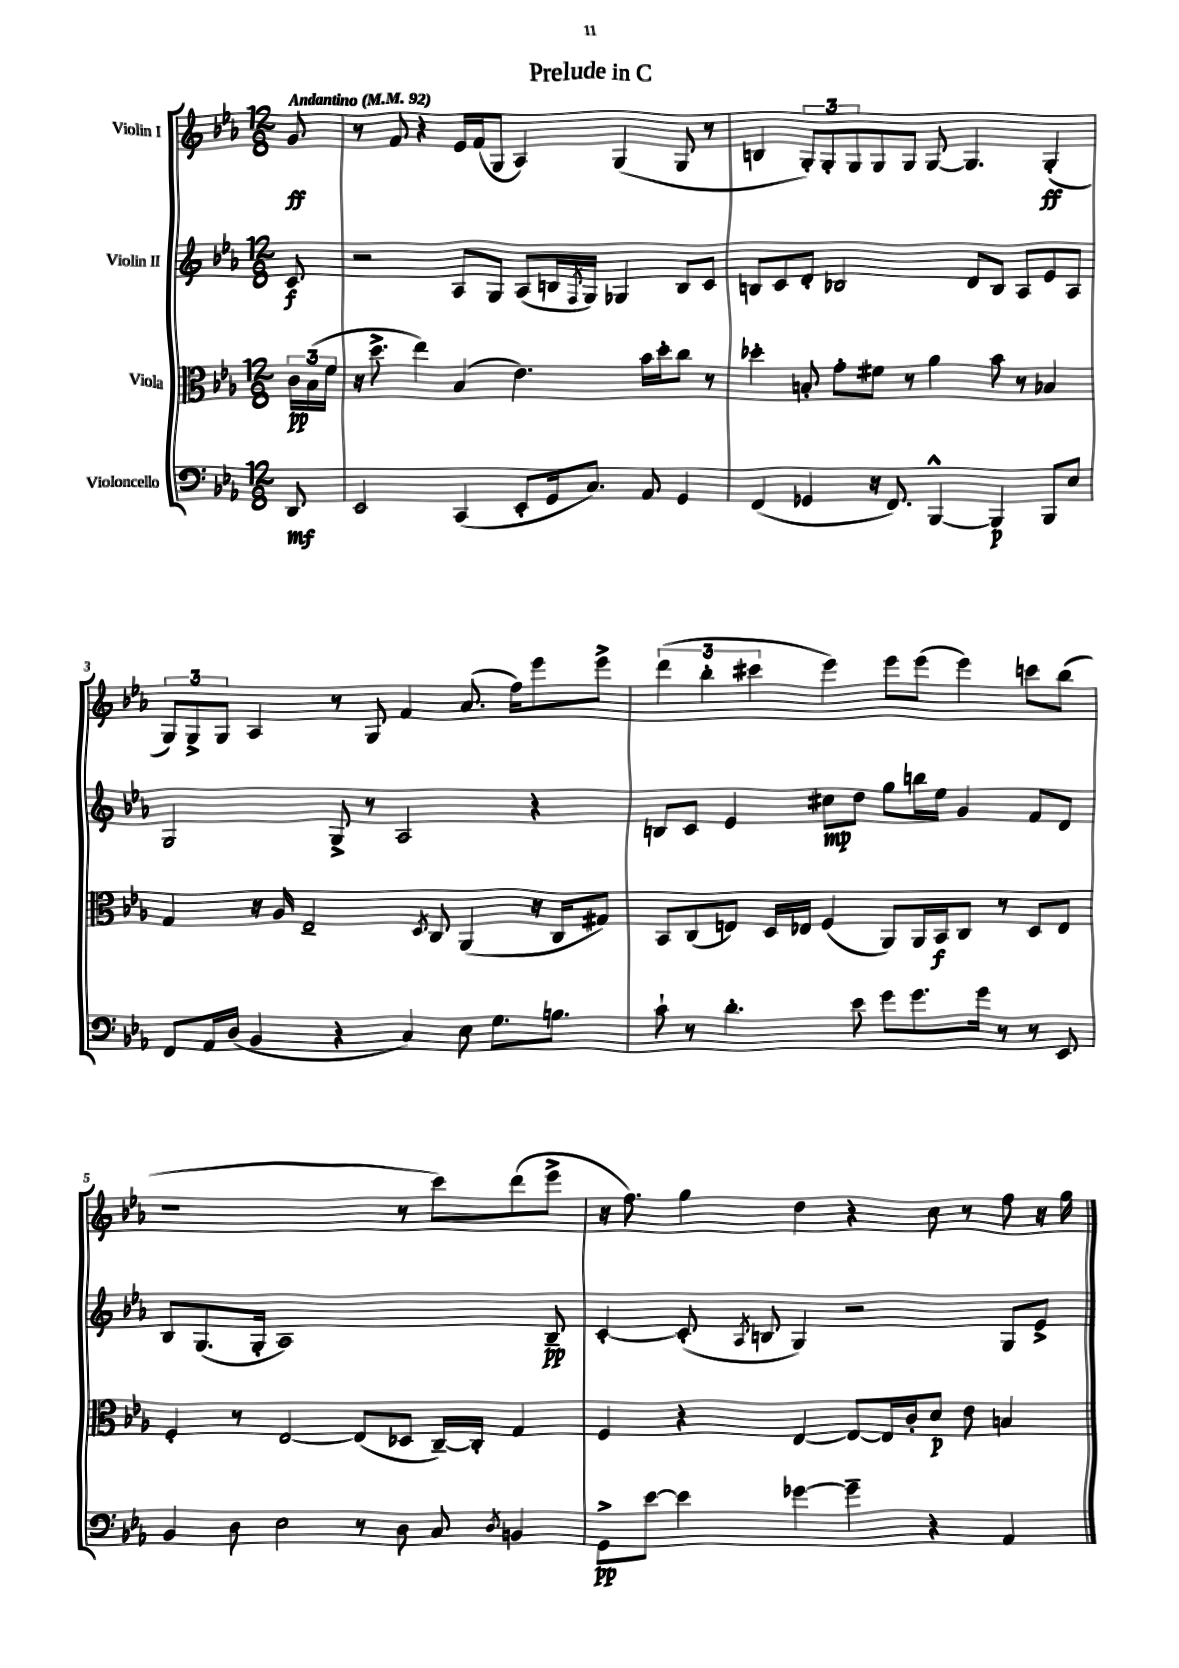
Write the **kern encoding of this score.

**kern	**kern	**kern	**kern
*staff4	*staff3	*staff2	*staff1
*clefF4	*clefC3	*clefG2	*clefG2
*k[b-e-a-]	*k[b-e-a-]	*k[b-e-a-]	*k[b-e-a-]
*M12/8	*M12/8	*M12/8	*M12/8
*MM92	*MM92	*MM92	*MM92
8DD	24c	8c	8g
.	(24B-	.	.
.	24f	.	.
=	=	=	=
2EE-	16r	2r	8r
.	8.dd^	.	.
.	.	.	8f
.	4ee-)	.	4r
(4CC	(4B-	8A-	16e-
.	.	.	(16f
.	.	8G	8G
8EE-'	4.e-)	(8A-	4A-)
16GG	.	16B	.
.	.	8qF	.
8.C)	.	16G)	.
.	.	4G-	(4G
8AA-	16b-	.	.
.	16dd'	.	.
4GG	8cc	8B	8G
.	8r	8c	8r
=	=	=	=
(4FF	4dd-'	8B	4B
.	.	8c	.
4GG-	8B'	8d'	12G')
.	.	.	12G'
.	8g'	2B-	.
.	.	.	12G
16r	8f#	.	8G
8.FF)	.	.	.
.	8r	.	8G
[4BBB-^^	4a-	.	[8G
.	.	8d	4.G]
4BBB-]	8b-	8B-	.
.	8r	8A-	.
8BBB-	4B-	8e-	(4G'
8E-	.	8A-	.
=	=	=	=
8FF	4G	2G	12G)
.	.	.	12G^
16AA-	.	.	.
.	.	.	12G
(16D	.	.	.
4BB-	16r	.	4A-
.	16A-	.	.
.	2E-~	.	.
4r	.	8G^	8r
.	.	8r	8G
4C)	.	2A-	4f
.	8qD	.	.
.	8C	.	.
8E-	(4AA-	.	(8.a-
8.G	.	.	.
.	.	.	16ff)
.	16r	4r	8eee-
8.B	16C	.	.
.	8G#)	.	8eee-^
=	=	=	=
8c`	8BB-	8B	(6ddd
8r	(8C	8c	.
.	.	.	6bb-'
4.d'	8E)	4e-	.
.	.	.	6ccc#
.	16D	.	.
.	16E-	.	.
.	(4F	8cc#	4eee-)
8e-	.	8dd	.
8g	8AA-)	8gg	8eee-
8.g	16AA-	16bb	(8eee-
.	16BB-	16ee-	.
.	8C	4g	4eee-)
16g	.	.	.
8r	8r	.	.
8r	8D	8f	8ccc
8EE-	8E-	8d	(8bb-
=	=	=	=
4BB-	4F'	8B-	1r
.	.	(8.G	.
8D	8r	.	.
.	.	16G'	.
2E-	[2E-	1A-)	.
8r	(8E-]	.	.
8D	8D-	.	8r
8C	[16C~)	.	8ccc)
.	16C']	.	.
8qD	.	.	.
4BB	4G	.	(8ddd
.	.	8B-~	8eee-^
=	=	=	=
8GG^	4F	[4c'	16r
.	.	.	8.ff)
[8e-	.	.	.
4e-]	4r	(8c']	4gg
.	.	8qA-	.
.	.	8B	.
[4g-	[4E-	4G)	4dd
4g-~]	8E-_	2r	4r
.	16E-]	.	.
.	16c'	.	.
4r	8d	.	8cc
.	8e-	.	8r
4AA-	4B	8G	8ff
.	.	8e-^	16r
.	.	.	16gg
==	==	==	==
*-	*-	*-	*-
